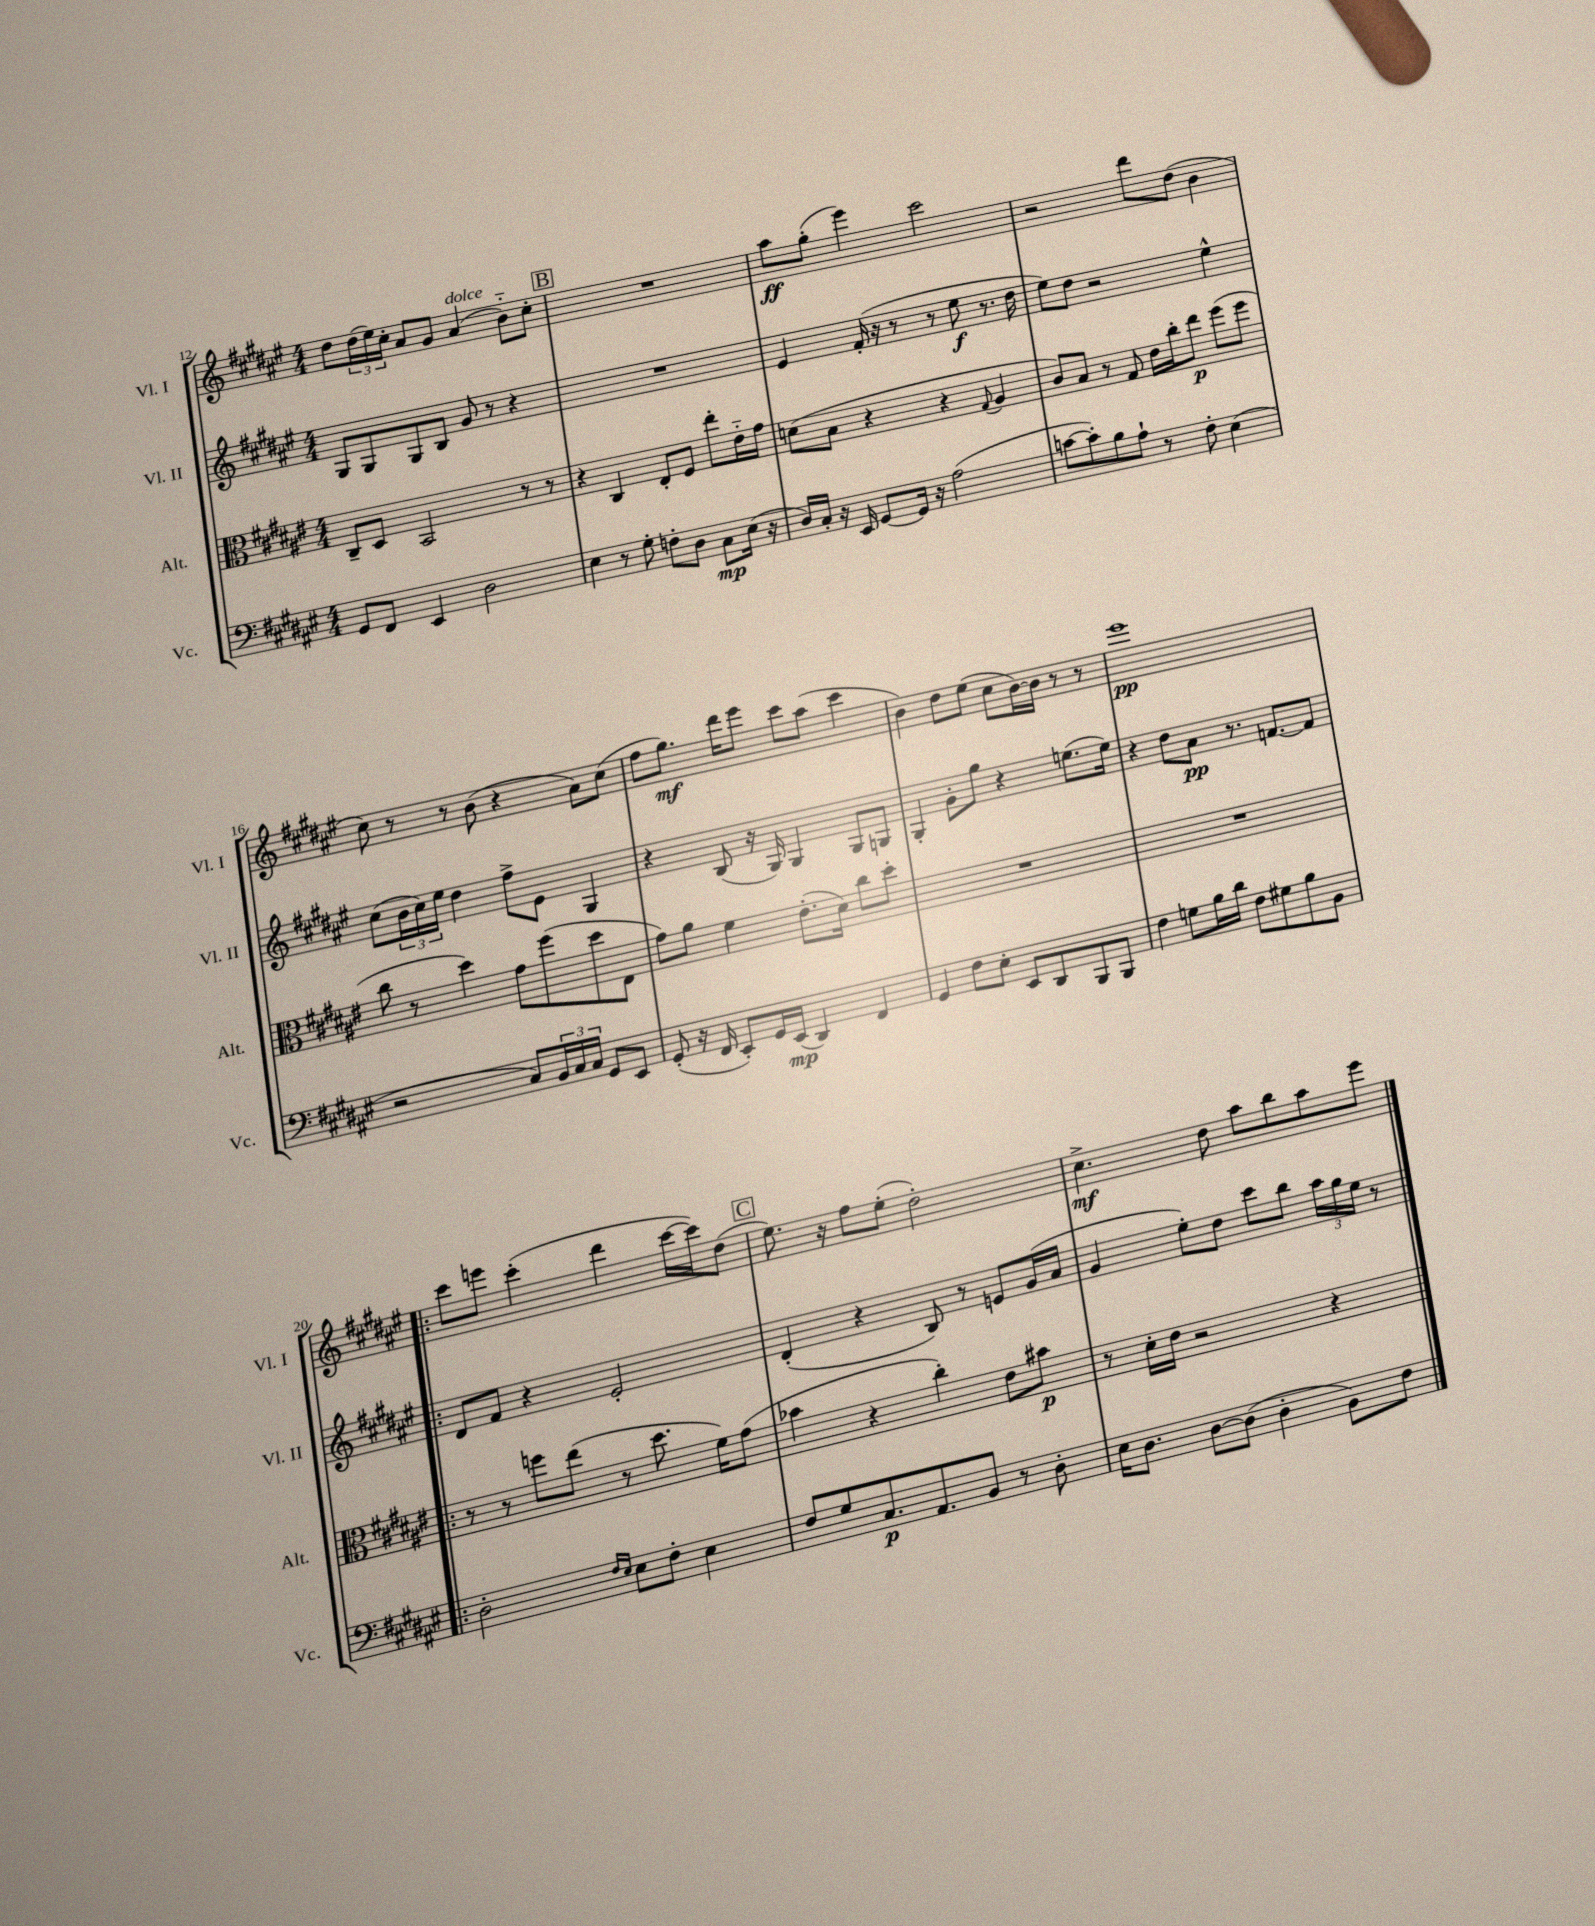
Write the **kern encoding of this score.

**kern	**kern	**kern	**kern
*staff4	*staff3	*staff2	*staff1
*clefF4	*clefC3	*clefG2	*clefG2
*k[f#c#g#d#a#e#]	*k[f#c#g#d#a#e#]	*k[f#c#g#d#a#e#]	*k[f#c#g#d#a#e#]
*M4/4	*M4/4	*M4/4	*M4/4
8GG#/L	8C#~/L	8G#/L	8dd#\L
8FF#/J	8D#/J	8G#/	(24dd#\L
.	.	.	24ee#\)
.	.	.	24cc#'\JJ
4EE#/	2BB/	8G#/	8a#/L
.	.	8B/J	8g#/J
2D#\	.	8g#/	(4a#/
.	.	8r	.
.	8r	4r	8b'~\L)
.	8r	.	8cc#'\J
=	=	=	=
4E#\	4r	1r	1r
8r	4C#/	.	.
8G#'\	.	.	.
8F'\L	8E#'/L	.	.
8D#\J	8F#/J	.	.
8C#\L	8ee#'\L	.	.
(16E#\Jk	16e#'~\L	.	.
16r	16g#\JJ	.	.
=	=	=	=
16D#/LL)	(8d\L	4e#/	8aa#\L
16C#'/JJ	.	.	.
16r	8B\J	.	(8gg#'\J
16EE#/	.	.	.
[8GG#/L	4r	(16f#'/	4eee#\)
.	.	16r	.
16GG#/]Jk	.	8r	.
16r	.	.	.
(2A#\	4r	8r	2ccc#\
.	.	8ee#\	.
.	8qqG#/	.	.
.	4A#/	8.r	.
.	.	16dd#\	.
=	=	=	=
[8c\L	8c#/L)	8ee#\L)	2r
8c'\])	8B/J	8dd#\J	.
8B\	8r	2r	.
8A#`\J	8G#/	.	.
8r	16e#\LL	.	8ddd#\L
.	16cc#'\J	.	.
8F#'\	8ee#\J	.	(8dd#\J
(4E#\	(8ff#\L	4ee#^^\	4b\
.	8ff#\J	.	.
=	=	=	=
2r	8cc#\	(8cc#\L	8cc#\)
.	8r	24b\L	8r
.	.	24cc#\)	.
.	.	24ee#\JJ	.
.	4dd#\)	4dd#\	8r
.	.	.	(8b\
8C#/L)	8g#\L	8ff#^\L	4r
24BB/L	(8ff#\	8e#\J	.
24C#/	.	.	.
24C#/JJ	.	.	.
8GG#/L	8dd#\	4G#/	8a#\L)
8EE#/J	8E#\J	.	(8cc#\J
=	=	=	=
(8GG#'/	8g#\L)	4r	8ff#\L
16r	8a#\J	.	8.gg#\J)
16FF#/	.	.	.
8EE#'/L)	4f#\	(8B/	.
.	.	.	16ddd#\LK
16GG#/L	.	16r	8eee#\J
(16EE#/JJ	.	16G#/)	.
4DD#/)	(8.e#'\L	4G#/	8ccc#\L
.	.	.	(8aa#\J
.	16d#\Jk)	.	.
4FF#/	8cc#\L	8G#/L	4ccc#\
.	8dd#'\J	8G/J	.
=	=	=	=
4GG#/	1r	4G#'/	4b\)
8F#\L	.	8g#'\L	8dd#\L
8E#'\J	.	8gg#\J	(8ee#\J
8EE#/L	.	4r	8cc#\L
8DD#/	.	.	[16b\L)
.	.	.	16b\]JJ
8BBB/	.	(8.ee\L	8r
8BBB/J	.	.	8r
.	.	16ee\Jk)	.
=	=	=	=
4F#\	1r	4r	1eee#
8G\L	.	8dd#\L	.
16B\L	.	8a#\J	.
16d#\JJ	.	.	.
8F#\L	.	8.r	.
8G#\	.	.	.
.	.	[8.f/L	.
8B\	.	.	.
8BB\J	.	8f/]J	.
=!|:	=!|:	=!|:	=!|:
2D#'\	8r	8d#/L	8ccc#\L
.	8r	8f#/J	8eee\J
.	8ff\L	4r	(4ccc#'\
.	(8ee#\J	.	.
16qqF#/LL	.	.	.
16qqE#/JJ	.	.	.
8E#\L	8r	2e#'/	4ddd#\
8F#'\J	8.dd#\	.	.
4E#\	.	.	[16ccc#\LL
.	16f#\LK)	.	16ccc#\]J)
.	(8g#\J	.	(8dd#\J
=	=	=	=
8F#/L	4b-\	(4d#'/	8.ee#\)
8G#/	.	.	.
.	.	.	16r
8.C#/	4r	4r	8ff#\L
.	.	.	(8ee#'\J
8.AA#/	.	.	.
.	4cc#'\)	8B/)	2dd#'\)
8BB/J	.	8r	.
8r	8e#\L	8e/L	.
8D#'\	8b#\J	(16g#/L	.
.	.	16a#/JJ	.
=	=	=	=
16E#\LK	8r	4g#/	4.cc#^\
8.D#\J	.	.	.
.	16d#'\LL	.	.
.	16e#\JJ	.	.
[8D#\L	2r	8ee#'\L)	.
(8D#\]J	.	8dd#\J	8dd#\
4D#'\	.	8ccc#\L	8aa#\L
.	.	8bb\J	8bb\
8BB\L)	4r	24aa#\LL	8aa#\
.	.	24gg#\	.
.	.	24ee#\JJ	.
8F#\J	.	8r	8eee#\J
==	==	==	==
*-	*-	*-	*-
